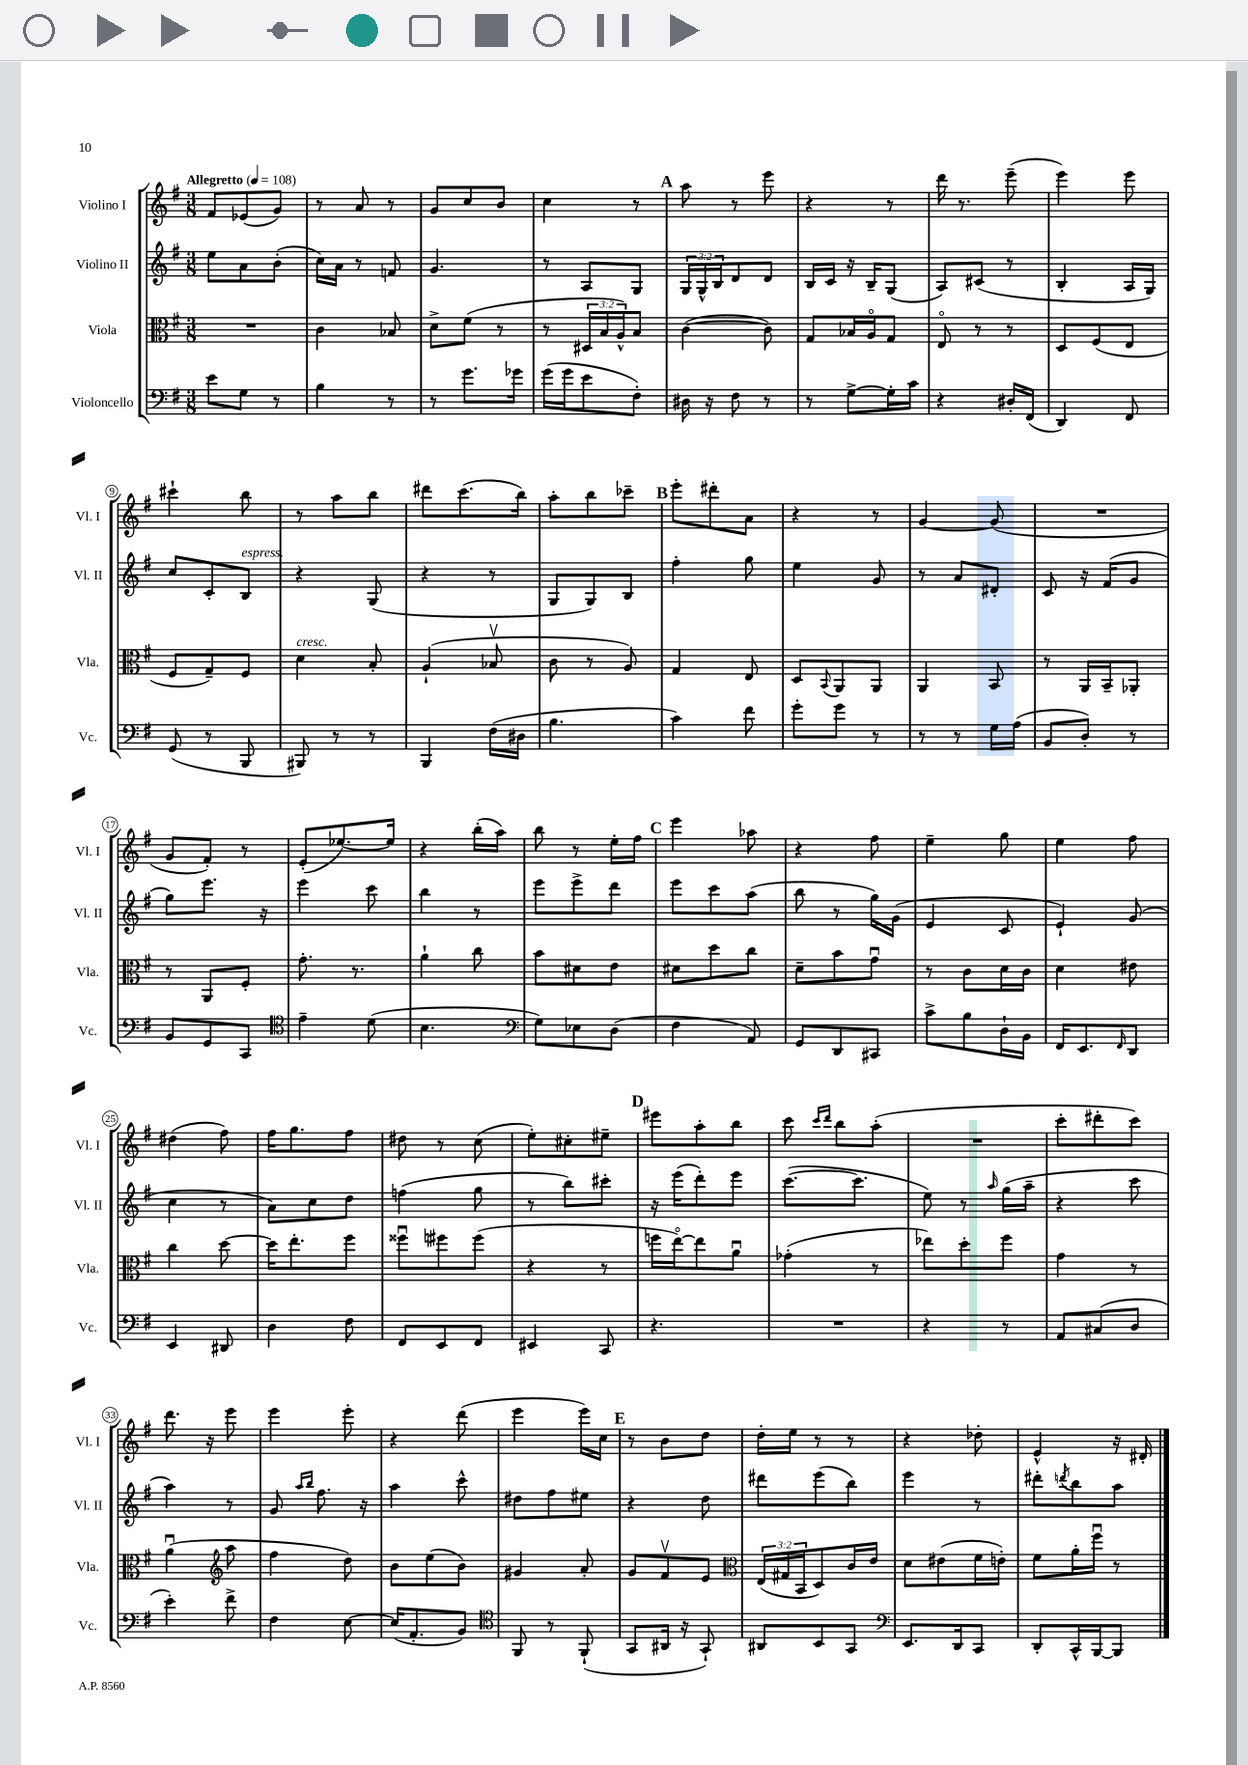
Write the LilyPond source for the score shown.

<<
\new StaffGroup <<
\new Staff = "s0" \with { instrumentName = "Violino I" shortInstrumentName = "Vl. I" } {
    \clef treble \key g \major \numericTimeSignature \time 3/8 \tempo "Allegretto" 4 = 108
    fis'8 ees'8( g'8) |
    r8 a'8 r8 |
    g'8 c''8 b'8 |
    c''4 r8 |
    \mark \markup { \bold "A" } a''8 r8 e'''8 |
    r4 r8 |
    d'''16 r8. e'''8--( |
    e'''4) e'''8 |
    cis'''4-! b''8 |
    r8 a''8 b''8 |
    dis'''8 c'''8.( b''16) |
    a''8-. b''8 ces'''8-- |
    \mark \markup { \bold "B" } e'''8-. dis'''8-. a'8 |
    r4 r8 |
    g'4~ g'8( |
    R4. |
    g'8 fis'8-.) r8 |
    e'8-.( ees''8.~) ees''16 |
    r4 b''16-.( a''16) |
    b''8 r8 e''16-. fis''16 |
    \mark \markup { \bold "C" } e'''4 aes''8 |
    r4 fis''8 |
    e''4-- g''8 |
    e''4 fis''8 |
    dis''4( fis''8) |
    fis''16 g''8. fis''8 |
    dis''8 r8 c''8( |
    e''8-.) cis''8-. eis''8-- |
    \mark \markup { \bold "D" } eis'''8 a''8-. b''8 |
    c'''8 \grace { c'''16 d'''16 } b''8 a''8-.( |
    R4. |
    c'''8-. dis'''8-. c'''8) |
    d'''8. r16 e'''8 |
    e'''4 e'''8-. |
    r4 d'''8( |
    e'''4 e'''16) c''16 |
    \mark \markup { \bold "E" } r8 b'8 d''8 |
    d''16-. e''16 r8 r8 |
    r4 des''8-. |
    e'4-^ r16 dis'16-. \bar "|." |
}
\new Staff = "s1" \with { instrumentName = "Violino II" shortInstrumentName = "Vl. II" } {
    \clef treble \key g \major \numericTimeSignature \time 3/8 \override Staff.TupletNumber.text = #tuplet-number::calc-fraction-text
    e''8 a'8 b'8-.( |
    c''16) a'16 r8 f'8 |
    g'4. |
    r8 a8 g8 |
    \mark \markup { \bold "A" } \tuplet 3/2 { g16 g16-^ b16 } d'8 d'8 |
    b16 c'16 r16 b16-- g8( |
    a8) cis'8( r8 |
    b4-. a16 g16) |
    c''8 c'8-. b8^\markup { \italic "espress." } |
    r4 g8( |
    r4 r8 |
    g8 g8) b8 |
    \mark \markup { \bold "B" } fis''4-. g''8 |
    e''4 g'8 |
    r8 a'8 dis'8-. |
    c'8 r16 fis'16( g'8 |
    g''8) e'''8. r16 |
    e'''4 c'''8 |
    b''4 r8 |
    e'''8 e'''8-> d'''8 |
    \mark \markup { \bold "C" } e'''8 c'''8 a''8( |
    b''8 r8 g''16) g'16( |
    e'4 c'8 |
    e'4-!) g'8( |
    c''4 r8 |
    a'8) c''8 d''8 |
    f''4( g''8 |
    r8 b''8) cis'''8-. |
    \mark \markup { \bold "D" } r16 e'''16( d'''8-.) e'''8 |
    c'''8.~( c'''8. |
    e''8) r8 \grace { a''16 } g''16( a''16-- |
    r4 c'''8 |
    a''4) r8 |
    g'8 \grace { a''16 b''16 } fis''8. r16 |
    a''4 c'''8-^ |
    dis''8 fis''8 eis''8 |
    \mark \markup { \bold "E" } r4 d''8 |
    dis'''8 e'''8( b''8) |
    e'''4 r8 |
    dis'''8-. \acciaccatura { d'''8 } b''8 a''8 \bar "|." |
}
\new Staff = "s2" \with { instrumentName = "Viola" shortInstrumentName = "Vla." } {
    \clef alto \key g \major \numericTimeSignature \time 3/8 \override Staff.TupletNumber.text = #tuplet-number::calc-fraction-text
    R4. |
    c'4 bes8 |
    d'8-> fis'8( r8 |
    r8 \tuplet 3/2 { dis16 b16 a16-^) } b8 |
    \mark \markup { \bold "A" } c'4~( c'8) |
    g8 bes16 a16\flageolet g8 |
    e8\flageolet r8 r8 |
    d8 fis8( e8 |
    fis8 g8--) fis8 |
    d'4^\markup { \italic "cresc." } b8-. |
    a4-!( bes8\upbow |
    c'8 r8 a8) |
    \mark \markup { \bold "B" } g4 e8 |
    d8 \appoggiatura { b,8 } a,8 a,8 |
    a,4 b,8 |
    r8 a,16 b,16-- aes,8-. |
    r8 a,8 fis8-. |
    g'8.-. r8. |
    a'4-! c''8 |
    b'8 dis'8 e'8 |
    \mark \markup { \bold "C" } dis'8 d''8 c''8 |
    d'8-- b'8 g'8\downbow |
    r8 c'8 d'16 c'16 |
    d'4 eis'8 |
    c''4 d''8~ |
    d''16 e''8.-. fis''8 |
    fisis''8\downbow fis''8 fis''8( |
    r4 r8 |
    \mark \markup { \bold "D" } f''16 e''16~\flageolet) e''8 a'8\downbow |
    ges'4-.( r8 |
    ees''8) d''8-. fis''8 |
    g'4 r8 |
    a'4\downbow( \clef treble a''8 |
    fis''4 d''8) |
    b'8 e''8( b'8) |
    gis'4 a'8-. |
    \mark \markup { \bold "E" } g'8 fis'8\upbow e'8 |
    \clef alto \tuplet 3/2 { e16( gis16 b,16 } d8) c'16 e'16 |
    d'8 eis'8( fis'16 e'16-.) |
    fis'8 a'16-. fis''16\downbow r8 \bar "|." |
}
\new Staff = "s3" \with { instrumentName = "Violoncello" shortInstrumentName = "Vc." } {
    \clef bass \key g \major \numericTimeSignature \time 3/8
    e'8 g8 r8 |
    b4 r8 |
    r8 g'8. ges'16 |
    g'16( g'16 e'8 fis8-.) |
    \mark \markup { \bold "A" } dis16 r16 fis8 r8 |
    r8 g8~-> g16-. c'16 |
    r4 dis16-. fis,16( |
    d,4) fis,8 |
    g,8( r8 b,,8 |
    bis,,8) r8 r8 |
    b,,4 fis16( dis16 |
    b4. |
    \mark \markup { \bold "B" } c'4) fis'8 |
    g'8-. g'8 r8 |
    r8 r8 g16 a16( |
    b,8 d8-.) r8 |
    b,8 g,8 c,8 |
    \clef tenor e'4-- d'8( |
    b4. |
    \clef bass g8) ees8 d8( |
    \mark \markup { \bold "C" } fis4 a,8) |
    g,8 d,8 cis,8 |
    c'8-> b8 d16-! b,16 |
    fis,16 e,8. \grace { fis,16 } d,8 |
    e,4 dis,8 |
    d4 fis8 |
    fis,8 e,8 fis,8 |
    eis,4 c,8 |
    \mark \markup { \bold "D" } r4. |
    R4. |
    r4 r8 |
    a,8 cis8( d8 |
    e'4-.) fis'8-> |
    fis4 e8~ |
    e16( a,8.-. b,8) |
    \clef tenor fis,8 r8 fis,8-!( |
    \mark \markup { \bold "E" } g,8 ais,16 r16 g,8-!) |
    ais,8 b,8 g,8 |
    \clef bass e,8. d,16 c,8 |
    d,8-. c,16-^ b,,16~ b,,8 \bar "|." |
}
>>
>>
\layout { \context { \Score \override BarNumber.stencil = #(make-stencil-circler 0.1 0.3 ly:text-interface::print) } }
